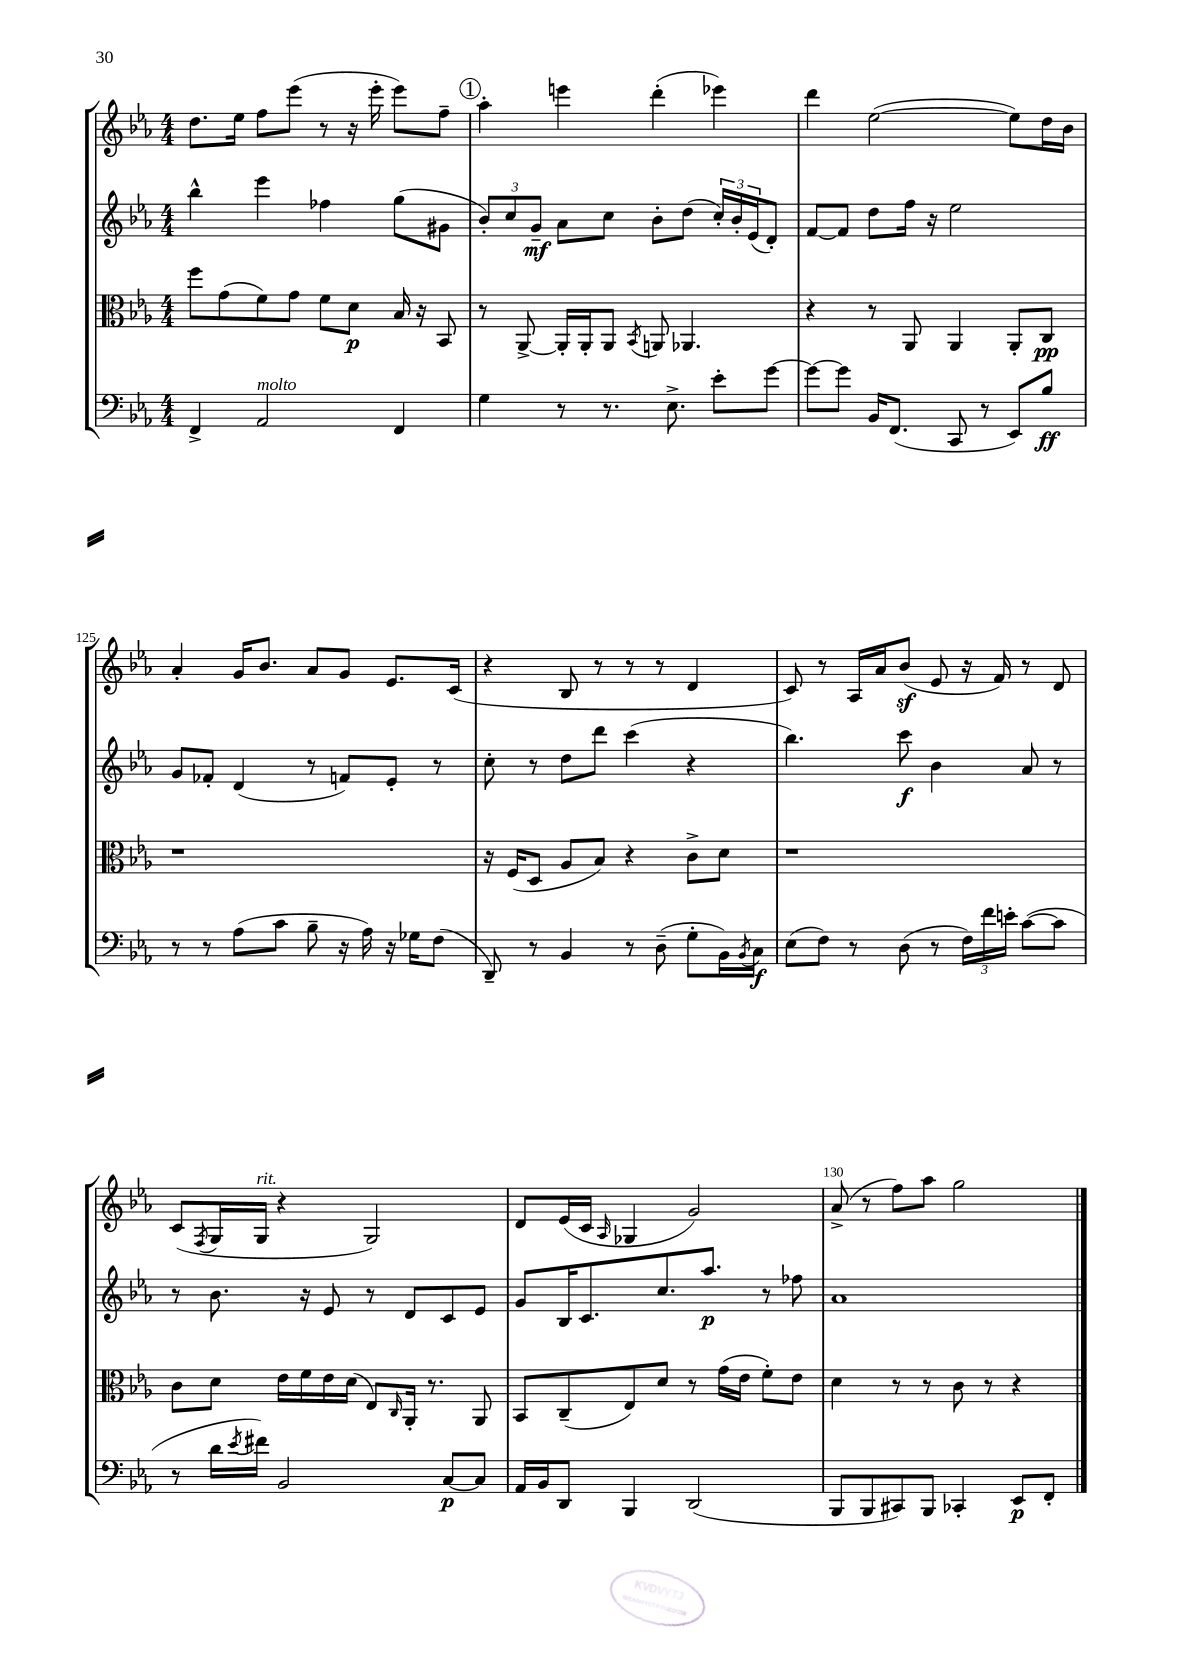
<<
\new StaffGroup <<
\new Staff = "s0" {
    \clef treble \key ees \major \numericTimeSignature \time 4/4
    d''8. ees''16 f''8 ees'''8( r8 r16 ees'''16-. ees'''8) f''8-- |
    \mark \markup { \circle "1" } aes''4-. e'''4 d'''4-.( ees'''4) |
    d'''4 ees''2~( ees''8) d''16 bes'16 |
    aes'4-. g'16 bes'8. aes'8 g'8 ees'8. c'16( |
    r4 bes8 r8 r8 r8 d'4 |
    c'8) r8 aes16 aes'16 bes'8\sf( ees'8 r16 f'16) r8 d'8 |
    c'8( \acciaccatura { f8 } g16 g16^\markup { \italic "rit." } r4 g2) |
    d'8 ees'16( c'16 \grace { aes16 } ges4 g'2) |
    aes'8->( r8 f''8) aes''8 g''2 \bar "|." |
}
\new Staff = "s1" {
    \clef treble \key ees \major \numericTimeSignature \time 4/4
    bes''4-^ ees'''4 fes''4 g''8( gis'8 |
    \mark \markup { \circle "1" } \tuplet 3/2 { bes'8-.) c''8 g'8--\mf } aes'8 c''8 bes'8-. d''8( \tuplet 3/2 { c''16-.) bes'16-. ees'16( } d'8-.) |
    f'8~ f'8 d''8 f''16 r16 ees''2 |
    g'8 fes'8-. d'4( r8 f'8) ees'8-. r8 |
    c''8-. r8 d''8 d'''8 c'''4( r4 |
    bes''4.) c'''8\f bes'4 aes'8 r8 |
    r8 bes'8. r16 ees'8 r8 d'8 c'8 ees'8 |
    g'8 bes16 c'8. c''8. aes''8.\p r8 fes''8 |
    aes'1 \bar "|." |
}
\new Staff = "s2" {
    \clef alto \key ees \major \numericTimeSignature \time 4/4
    f''8 g'8( f'8) g'8 f'8 d'8\p bes16 r16 bes,8 |
    \mark \markup { \circle "1" } r8 aes,8~-> aes,16-. aes,16-. aes,8 \acciaccatura { bes,8 } a,8 aes,4. |
    r4 r8 aes,8 aes,4 aes,8-. c8\pp |
    r1 |
    r16 f16( d8 aes8 bes8) r4 c'8-> d'8 |
    r1 |
    c'8 d'8 ees'16 f'16 ees'16 d'16( ees8) \grace { c16 } aes,16-. r8. aes,8 |
    bes,8 c8--( ees8) d'8 r8 g'16( ees'16 f'8-.) ees'8 |
    d'4 r8 r8 c'8 r8 r4 \bar "|." |
}
\new Staff = "s3" {
    \clef bass \key ees \major \numericTimeSignature \time 4/4
    f,4-> aes,2^\markup { \italic "molto" } f,4 |
    \mark \markup { \circle "1" } g4 r8 r8. ees8.-> ees'8-. g'8~ |
    g'8~ g'8 bes,16 f,8.( c,8 r8 ees,8) bes8\ff |
    r8 r8 aes8( c'8 bes8-- r16 aes16) r16 ges16 f8( |
    d,8--) r8 bes,4 r8 d8--( g8-. bes,16) \acciaccatura { bes,8 } c16\f |
    ees8( f8) r8 d8( r8 \tuplet 3/2 { f16) f'16 e'16-. } c'8~( c'8 |
    r8 d'16 \acciaccatura { ees'8 } fis'16) bes,2 c8~\p c8 |
    aes,16 bes,16 d,8 bes,,4 d,2( |
    bes,,8 bes,,8 cis,8) bes,,8 ces,4-. ees,8\p f,8-. \bar "|." |
}
>>
>>
\layout { \context { \Score currentBarNumber = #122 \override BarNumber.break-visibility = ##(#f #t #t) barNumberVisibility = #(every-nth-bar-number-visible 5) } }
